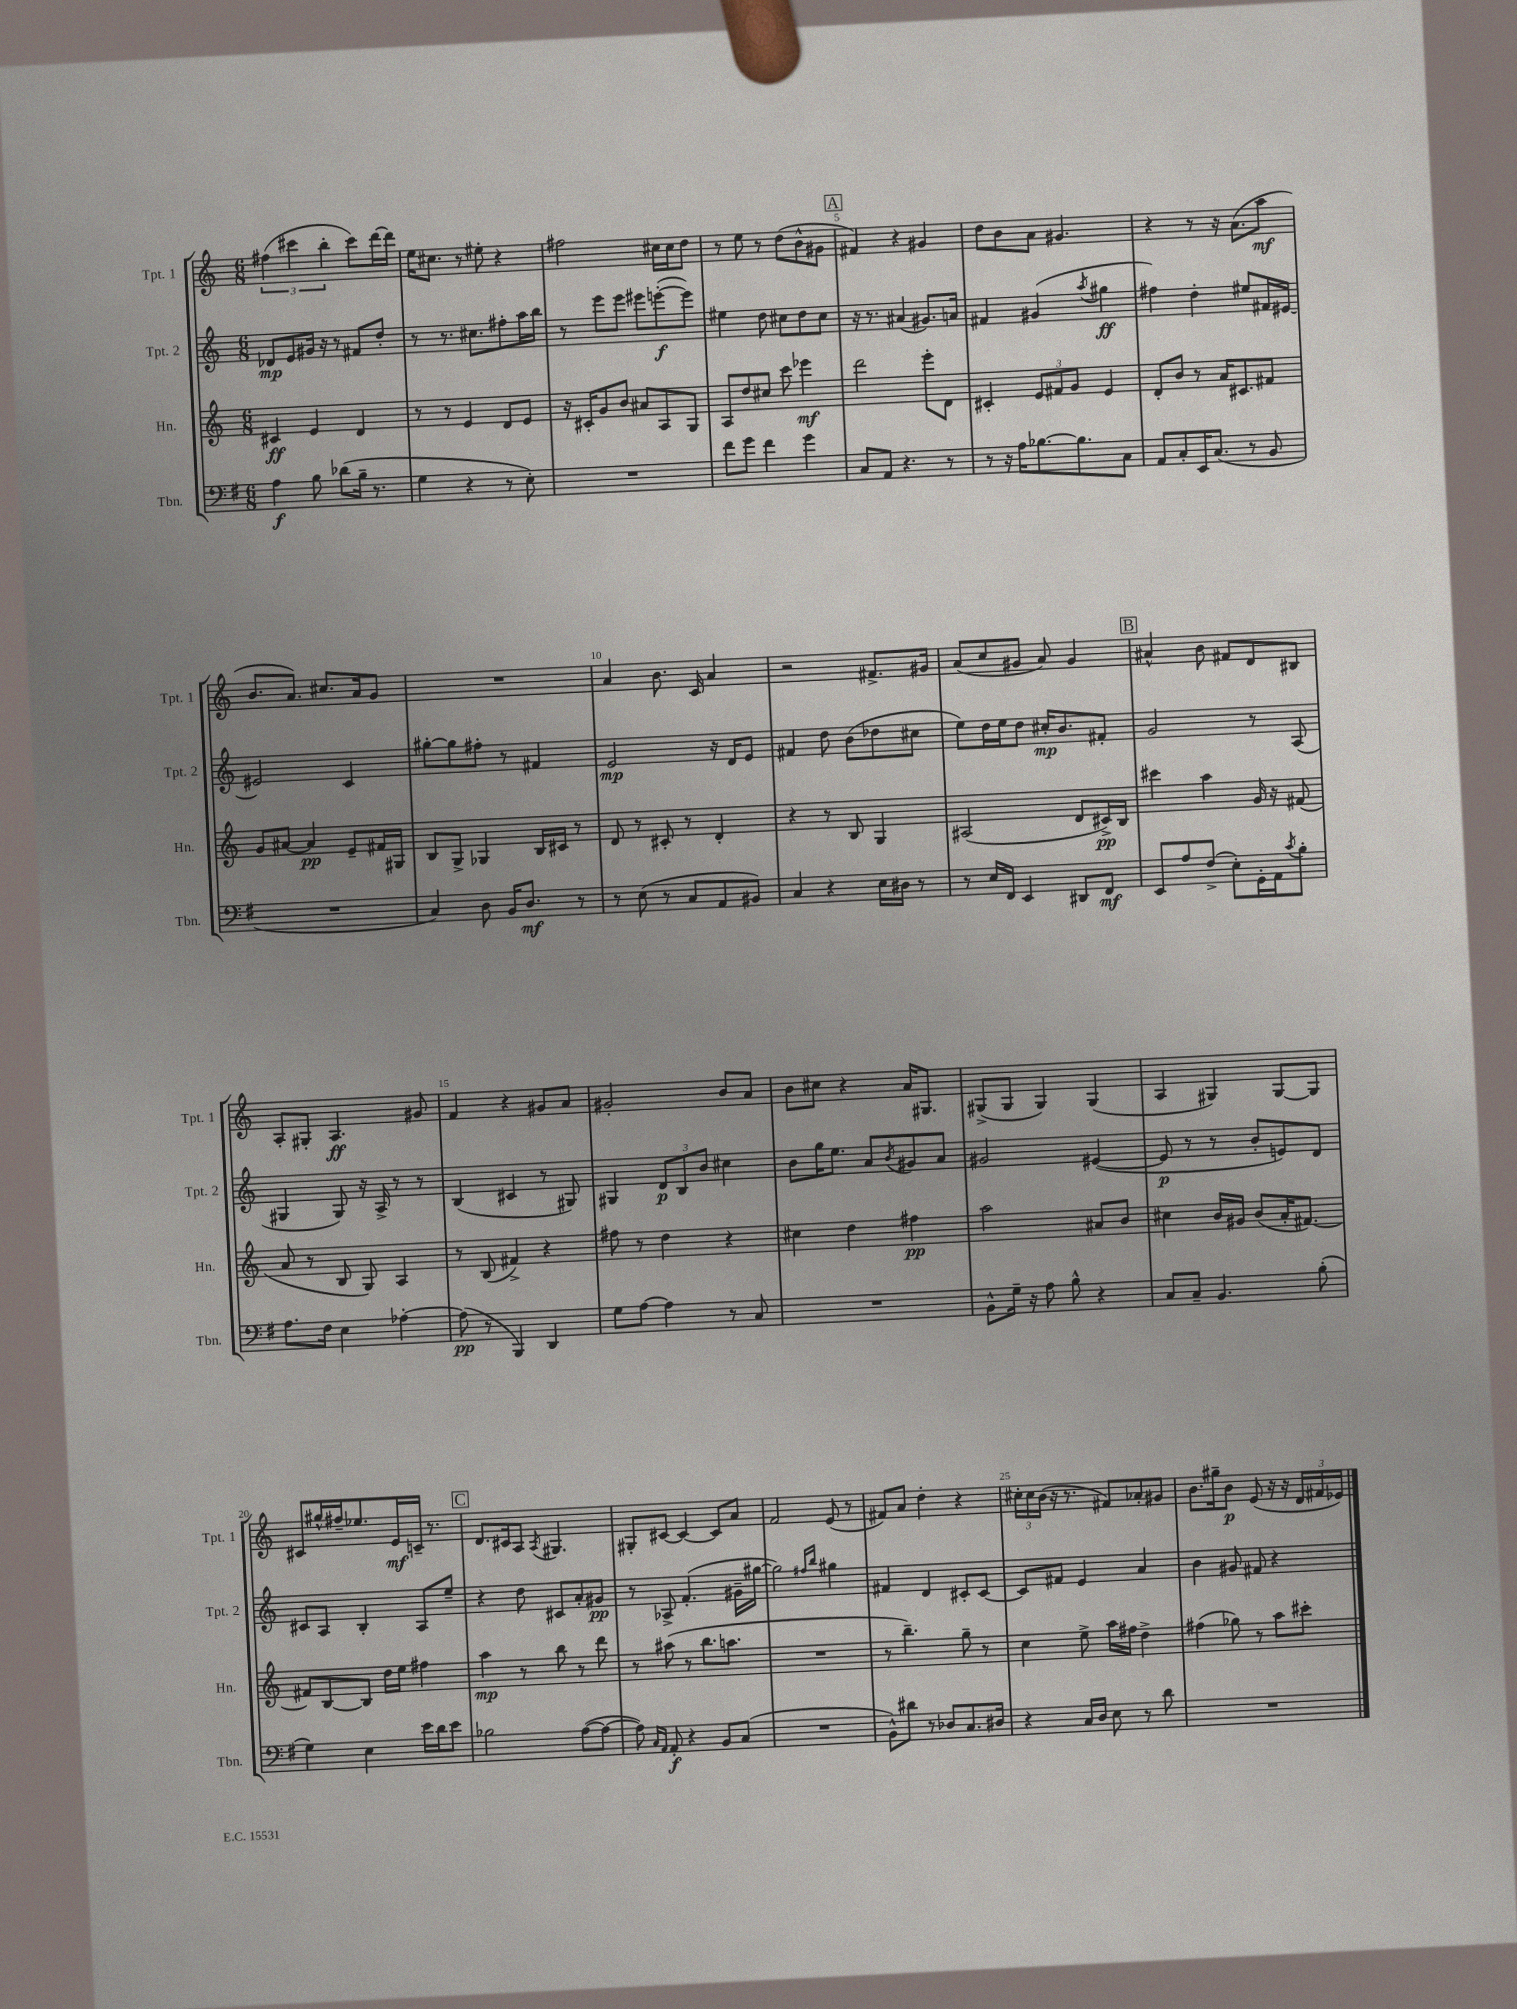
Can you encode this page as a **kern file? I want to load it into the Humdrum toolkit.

**kern	**kern	**kern	**kern
*staff4	*staff3	*staff2	*staff1
*clefF4	*clefG2	*clefG2	*clefG2
*k[f#]	*k[]	*k[]	*k[]
*M6/8	*M6/8	*M6/8	*M6/8
4A	4c#	8d-	(6ff#
.	.	8e	.
.	.	.	6ccc#
8B	4e	16g#	.
.	.	16r	.
.	.	.	6bb'
(8d-	.	8r	.
16B~	4d	8f#	8ccc#)
8.r	.	.	.
.	.	8dd'	[16ddd
.	.	.	16ddd]
=	=	=	=
4G	8r	8r	16ee
.	.	.	8.cc#
.	8r	8.r	.
4r	4e	.	8r
.	.	8.cc#	.
.	.	.	8ee#'
8r	8d	8ff#'	4r
8E')	8e	16aa	.
.	.	16bb	.
=	=	=	=
2.r	16r	8r	2ff#
.	16c#'	.	.
.	8g	8eee	.
.	8b	8eee	.
.	8a#	8eee#	.
.	8A	([8eee'	16cc#
.	.	.	16cc#
.	8G	8eee])	8dd
=	=	=	=
8f#	8A	4ee#	8r
8g	8dd	.	8ee
4f#	8cc#	8dd	8r
.	8ccc	8cc#	(8dd
4g	4eee-	8dd	8b^^
.	.	8cc#	8g#
=	=	=	=
8C	2ddd	16r	4f#)
.	.	8.r	.
8AA	.	.	.
4.r	.	(4a#	4r
.	8eee'	8.g#)	4g#
8r	8d	.	.
.	.	16a	.
=	=	=	=
8r	4c#'	4f#	8dd
16r	.	.	8b
16A	.	.	.
[8.B-	12e	(4g#	8a
.	12f#	.	.
.	.	.	4.g#
.	12g	.	.
8.B-]	.	.	.
.	.	8qaa	.
.	4e	4gg#	.
8C	.	.	.
=	=	=	=
8AA	8d'	4ff#)	4r
8C'	8b	.	.
16EE	8r	4dd'	8r
(8.C	.	.	.
.	16a	.	16r
.	8.c#	.	(8.a
8r	.	8ee#	.
8BB	8f#	16f#	8aa
.	.	[16e#	.
=	=	=	=
2.r	8g	2e#]	8.b
.	[8a#	.	.
.	.	.	8.a)
.	4a#]	.	.
.	.	.	8.cc#
.	8e~	4c	.
.	.	.	16a
.	16f#	.	8g
.	16G#	.	.
=	=	=	=
4C)	8B	[8gg#'	2.r
.	8G^	8gg#]	.
8D	4G-	8ff#'	.
16BB	.	8r	.
8.D	.	.	.
.	16B	4f#	.
.	16c#	.	.
8r	8r	.	.
=	=	=	=
8r	8d	2e	4a
(8E	8r	.	.
8r	8c#'	.	8.b
8C	8r	.	.
.	.	.	16c
8AA	4d'	16r	4a
.	.	16d	.
8BB#)	.	8e	.
=	=	=	=
4C	4r	4f#	2r
4r	8r	8dd	.
.	8B	(8b	.
16E	4G	8dd-	8.f#^
16D#	.	.	.
8r	.	8cc#	.
.	.	.	16g#
=	=	=	=
8r	(2A#	8ee)	(8a
16E	.	16dd	8cc
16FF#	.	16ee	.
4EE	.	8dd	8g#
.	.	16cc#'	8a)
.	.	8.b	.
8DD#	8d	.	4g#
8FF#	16c#^)	8f#'	.
.	16B	.	.
=	=	=	=
8EE	4ccc#	2g	4a#^^
8A	.	.	.
(8F#^	4aa	.	8b
8E')	.	.	8f#
16GG'	16g	8r	8d
16AA	16r	.	.
8qc	.	.	.
8B'	(8f#	(8A	8B#
=	=	=	=
8.A	8a	4G#	8A'
.	8r	.	8G#'
16F#	.	.	.
4E	8B	8G#)	4.A
.	8G)	16r	.
.	.	16A^	.
[4A-'	4A	8r	.
.	.	8r	8g#
=	=	=	=
(8A-]	8r	(4B	4f
8r	(8B	.	.
4BBB)	4f#^)	4c#	4r
4DD	4r	8r	8g#
.	.	8G#)	8a
=	=	=	=
8G	8ff#	4G#	2g#'
[8A	8r	.	.
4A]	4dd	12d	.
.	.	12B	.
.	.	12b	.
8r	4r	4cc#	8b
8C	.	.	8a
=	=	=	=
2.r	4cc#	8b	8b
.	.	16gg	8cc#
.	.	8.ee	.
.	4dd	.	4r
.	.	8a	.
.	.	8qb	.
.	4ff#	8g#	16a
.	.	.	8.G#
.	.	8a	.
=	=	=	=
8BB^^	2aa	2g#	(8G#^
16G~	.	.	8G#
16r	.	.	.
8A	.	.	4G#)
8B^^	.	.	.
4r	8a#	([4e#	(4G#
.	8b	.	.
=	=	=	=
8C	4cc#	8e#]	4A
8C~	.	8r	.
4.BB	16b	8r	4G#)
.	16g#	.	.
.	(8b	8b'	.
.	16a'	8e)	[8G#
.	[8.f#)	.	.
(8B'	.	8d	8G#]
=	=	=	=
4G)	8f#]	8c#	8c#
.	[8B	8A	16gg#^^
.	.	.	16ff#~
4E	8B]	4B'	8.ee-
.	16dd	.	.
.	16ee	.	16e
16e	4ff#	8A	16c~
16d	.	.	8.r
8e	.	8ee~	.
=	=	=	=
2B-	4aa	4r	8.d
.	.	.	16c#
.	8r	8dd	8A
.	.	.	8qA
.	8bb	8c#	4.G#
([8A	8r	8a'	.
8A_	8ddd	8g#	.
=	=	=	=
8A])	8r	8r	8G#'
16qqC	.	.	.
16qqAA	.	.	.
8AA'	(8aa#	8A-^	[8c#
4r	8r	(4.f'	4c#_
.	8.bb	.	.
8BB	.	.	8c#]
.	8.aa	.	.
(8C	.	16g#~	8a
.	.	[16gg#	.
=	=	=	=
2.r	2.r	2gg#])	2f
.	.	16qqff#	.
.	.	16qqbb	.
.	.	4gg#	(8e
.	.	.	8r
=	=	=	=
8BB^^)	8r	4f#	8f#)
8d#	4.bb~)	.	8a
8r	.	4d	4dd'
8D-	.	.	.
8.C	8gg~	8c#'	4r
.	8r	[8c#	.
16D#	.	.	.
=	=	=	=
4r	4cc	8c#]	24cc#'
.	.	.	24cc#
.	.	.	(24b
.	.	8f#	16r
.	.	.	8.r
16C	8ee^	4e	.
16D	.	.	.
8E	16aa	.	8f#)
.	16ff#	.	.
8r	4dd^	4a	8a-'
8d	.	.	8g#
=	=	=	=
2.r	(4ff#	4b	8.b
.	.	.	16gg#~
.	8gg-)	8g#	8b
.	8r	8f#	(8e
.	8aa	4r	16r
.	.	.	16r
.	8ccc#'	.	24d
.	.	.	24f#
.	.	.	24e-)
==	==	==	==
*-	*-	*-	*-
